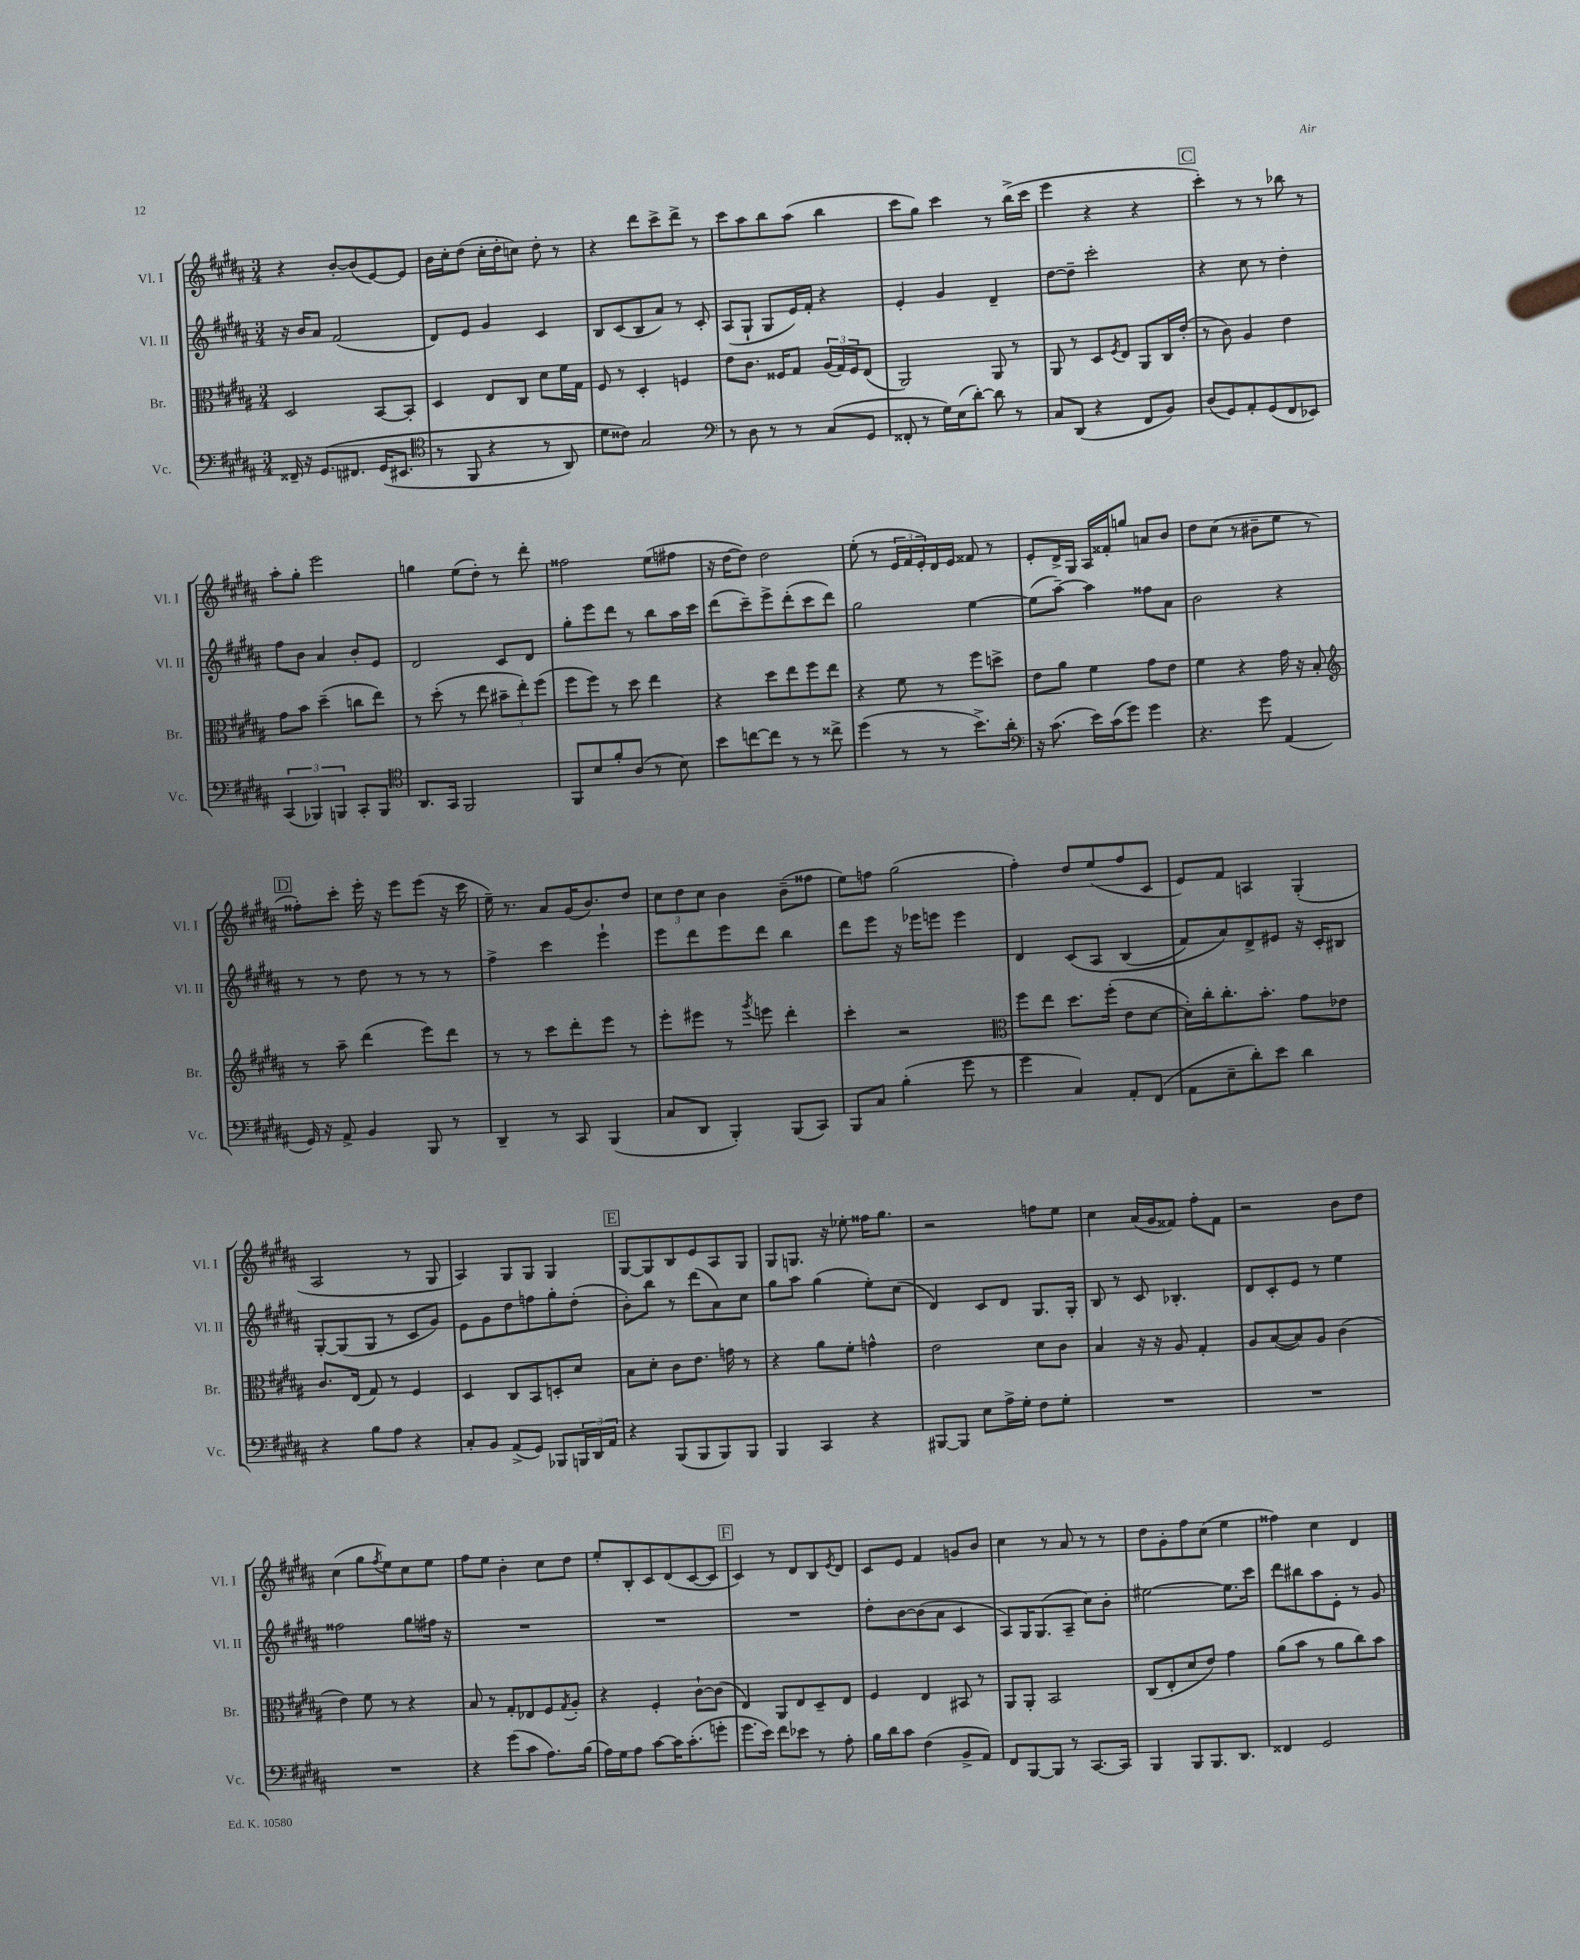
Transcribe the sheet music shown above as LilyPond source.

<<
\new StaffGroup <<
\new Staff = "s0" \with { instrumentName = "Vl. I" shortInstrumentName = "Vl. I" } {
    \clef treble \key b \major \numericTimeSignature \time 3/4
    r4 b'8~-. b'8( e'8~) e'8 |
    b'16 cis''16-. dis''8( cis''16-. dis''16-. c''8) dis''8-. r8 |
    r4 dis'''8 cis'''8-> dis'''8-> r8 |
    cis'''8 ais''8 b''8 ais''8( b''4 |
    cis'''8 gis''8) cis'''4 r8 b''16->( cis'''16 |
    e'''4 r4 r4 |
    \mark \markup { \box "C" } cis'''4-.) r8 r8 bes''8 r8 |
    ais''8-. gis''8-. e'''2 |
    g''4 e''8( dis''8-.) r8 dis'''8-. |
    fisis''2 e''8( fis''8 |
    r16 dis''16~ dis''8) dis''2 |
    e''8-.( r8 \tuplet 3/2 { e'16 fis'16 e'16-.) } dis'16 e'16 fisis'8 r8 |
    e'8-. dis'16-> gis16 ais16 fisis'16-. g''8 a'8 b'8 |
    dis''8 cis''8( r8 bis'8-- e''8 r8 |
    \mark \markup { \box "D" } fisis''8-.) cis'''8-. e'''16-. r16 e'''8 e'''8( r16 cis'''16 |
    e''16--) r8. ais'8 gis'16( b'8.) dis''8 |
    \tuplet 3/2 { cis''8 dis''8 cis''8 } b'4 b'8--( fisis''8 |
    e''8) f''8 gis''2( |
    fis''4-.) dis''8 e''8( fis''8 cis'8 |
    e'8) fis'8 a4 gis4-.( |
    ais2 r8 gis8 |
    ais4) gis8 gis8 gis4 |
    \mark \markup { \box "E" } gis8~ gis8 b8 e'8 ais8 gis8 |
    gis8 g8. r16 ees''8-. fisis''16 gis''8. |
    r2 f''8 e''8 |
    cis''4 ais'16( gis'16 fisis'8) fis''8-. fisis'8 |
    r2 b'8 dis''8 |
    cis''4( gis''8 \acciaccatura { fis''8 } e''8) cis''8 e''8 |
    fis''8 e''8 b'4-. cis''8 dis''8 |
    e''8-. b8-. cis'8 dis'8( cis'8~ cis'8 |
    \mark \markup { \box "F" } cis'4) r8 dis'8 b8 \acciaccatura { e'8 } dis'8 |
    cis'8 e'8 fis'4 g'8 b'8 |
    cis''4 r8 ais'8 r8 r8 |
    dis''8 gis'8-. fis''8 cis''8( e''4 |
    fisis''4) cis''4 dis'4 \bar "|." |
}
\new Staff = "s1" \with { instrumentName = "Vl. II" shortInstrumentName = "Vl. II" } {
    \clef treble \key b \major \numericTimeSignature \time 3/4
    r16 b'16 ais'8 fis'2( |
    dis'8) e'8 gis'4 cis'4 |
    b8 cis'8( b8 ais'8) r8 cis'8-. |
    ais8( gis8-! gis8 e'16) fis'16-. r4 |
    e'4-. gis'4 dis'4-- |
    dis''8~ dis''8-- cis'''2-. |
    \mark \markup { \box "C" } r4 cis''8 r8 dis''4-. |
    fis''8 b'8 ais'4 b'8-. e'8 |
    dis'2 cis'8 dis'8 |
    gis''8-. e'''8 dis'''8 r8 b''8 ais''16 cis'''16 |
    dis'''8( cis'''8--) e'''8-> dis'''8-.( cis'''8 dis'''8) |
    gis''2 e''4~ |
    e''8( ais''8~--) ais''4 fisis''8 ais'8 |
    b'2 r4 |
    \mark \markup { \box "D" } r8 r8 dis''8 r8 r8 r8 |
    fis''4-> cis'''4 e'''4-! |
    e'''8 dis'''8 e'''8 dis'''8 b''4 |
    dis'''8 e'''8 r16 ees'''16 e'''8 e'''4 |
    dis'4 cis'8\( ais8 b4( |
    fis'8) ais'8\) dis'8-> eis'8 r16 cis'16-. bis8 |
    gis8~-. gis8( gis8 r8 cis'8 gis'8) |
    e'8 gis'8 dis''8 f''8 gis''8-. dis''8-.( |
    \mark \markup { \box "E" } b'8-.) b''8 r8 dis'''8( ais'8) cis''8 |
    gis''8 ais''8 gis''4( e''8-.) cis''8( |
    dis'4) cis'8 dis'8 gis8. gis16-. |
    b8 r8 cis'8 bes4.-. |
    dis'8 cis'8-. e'8 r8 e''4 |
    fisis''2 gis''8 fis''16 r16 |
    R2. |
    R2. |
    \mark \markup { \box "F" } R2. |
    dis''8-. b'8~ b'8( ais'8 cis'4 |
    ais8) gis16 gis8.( ais8-- cis''8) b'8-. |
    eis''2~ eis''8. cis'''16 |
    dis'''8 bis''8 ais''8 e'8-. r8 gis'8 \bar "|." |
}
\new Staff = "s2" \with { instrumentName = "Br." shortInstrumentName = "Br." } {
    \clef alto \key b \major \numericTimeSignature \time 3/4
    dis2 b,8~ b,8-. |
    dis4 e8 cis8 dis'8 fis'16 gis16 |
    fis8 r8 dis4-. f4 |
    e'8 cis'8. fisis16 gis8 \tuplet 3/2 { ais16( gis16) fisis16 } e8( |
    ais,2) ais,8 r8 |
    ais,8 r8 dis8 \acciaccatura { fis8 } e8 ais,8 cis16 e'16-.( |
    \mark \markup { \box "C" } r8 cis'8) ais4 e'4 |
    gis'8 b'8 dis''4--( c''8 e''8) |
    r8 dis''8-.( r8 e''8 \tuplet 3/2 { bis'8-- e''8-.) fis''8( } |
    fis''8 fis''8) r8 dis''8 e''4 |
    r4 dis''8 e''8 fis''8 e''8 |
    r4 fis'8 r8 fis''8 d''8-> |
    e'8 ais'8 fis'4 gis'8 e'8 |
    fis'4 r4 gis'16 r16 b8-. |
    \mark \markup { \box "D" } \clef treble r8 ais''8-- dis'''4( e'''8) dis'''8 |
    r8 r8 cis'''8 dis'''8-. e'''8 r8 |
    e'''8-. eis'''8 r8 \acciaccatura { gis'''8 } e'''8 dis'''4-. |
    cis'''4-. r2 |
    \clef alto fis''8 e''8 dis''8. fis''16-.( e'8 dis'8~ |
    dis'16-.) cis''16-. cis''8.-. b'8.-. gis'8 ees'8 |
    cis'8. e16( gis8) r8 fis4 |
    dis4 cis8 b,8 d8-. dis'8 |
    \mark \markup { \box "E" } b8 dis'8-. cis'8 e'8. g'16 r8 |
    r4 ais'8 fis'8-. g'4-^ |
    e'2 dis'8 cis'8 |
    b4 r16 r16 ais8 gis4-. |
    ais8 b8~( b8) ais8 cis'4( |
    e'4) fis'8 r8 r4 |
    b8 r8 gis8-. ees8 fis8 \acciaccatura { gis8 } ais8-. |
    r4 fis4-. cis'8~-! cis'8( |
    \mark \markup { \box "F" } e4) ais,8 e8 dis8-- e8 |
    fis4 e4 bis,8 r8 |
    ais,8 ais,8-. b,2 |
    cis8( e8-. dis'8 e'8) gis'4 |
    ais'8( b'8 r8 ais'8 cis''8) b'8 \bar "|." |
}
\new Staff = "s3" \with { instrumentName = "Vc." shortInstrumentName = "Vc." } {
    \clef bass \key b \major \numericTimeSignature \time 3/4
    fisis,16-- r16 gis,8.\( fis,8. gis,16( eis,8. |
    \clef tenor r8 fis,8 r4 r8 ais,8) |
    dis'8 cisis'8\) gis2 |
    \clef bass r8 dis8 r8 r8 cis8( gis,8 |
    fisis,8-. r8 gis16) e16( dis'8~-.) dis'8 r8 |
    cis8 dis,8( r4 fis,8 b,8) |
    \mark \markup { \box "C" } dis8( gis,8) ais,8-. gis,8( fis,8 ees,8) |
    \tuplet 3/2 { cis,4( bes,,4) b,,4 } cis,8-. b,,8 |
    \clef tenor ais,8. gis,16 fis,2 |
    fis,8 b8 fis'8-. ais8( r8 b8) |
    b'8 c''8~ c''8 r8 r8 cisis''8-> |
    dis''4( r8 r8 b'8.->) ais'16-. |
    \clef bass r16 cis'8.( e'16) cis'16( gis'8) gis'4 |
    r4. gis'8 ais,4( |
    \mark \markup { \box "D" } gis,16) r16 ais,8-> b,4 b,,8 r8 |
    dis,4-- r8 cis,8 b,,4( |
    cis8 dis,8 b,,4-.) b,,8( cis,8) |
    b,,8 cis8 b4-.( gis'8 r8 |
    gis'4 cis4) ais,8-. fis,8( |
    ais,8 e8-- dis'8-.) e'8 dis'4 |
    r4 b8 ais8 r4 |
    cis8-. b,8 ais,8->( gis,8) bes,,8 \tuplet 3/2 { b,,16 dis,16 ais,16 } |
    \mark \markup { \box "E" } r4 b,,8( b,,8 b,,8) b,,8 |
    b,,4 cis,4 r4 |
    bis,,8~ bis,,8 e8 ais16-> gis16-. fis8 gis8-. |
    R2. |
    R2. |
    R2. |
    r4 gis'8( cis'8 ais8.) b16( |
    ais16) gis16 ais8 cis'8~ cis'16 cis'8.-.( g'8-. |
    \mark \markup { \box "F" } gis'8. e'16) fis'8 ees'8 r8 ais8-. |
    b16 dis'16 cis'8 fis4( b,8-> ais,8) |
    fis,8 b,,8~ b,,8 r8 cis,8.~ cis,16 |
    b,,4 b,,8 b,,8. dis,8. |
    fisis,4 gis,2 \bar "|." |
}
>>
>>
\layout { \context { \Score \remove "Bar_number_engraver" } }
